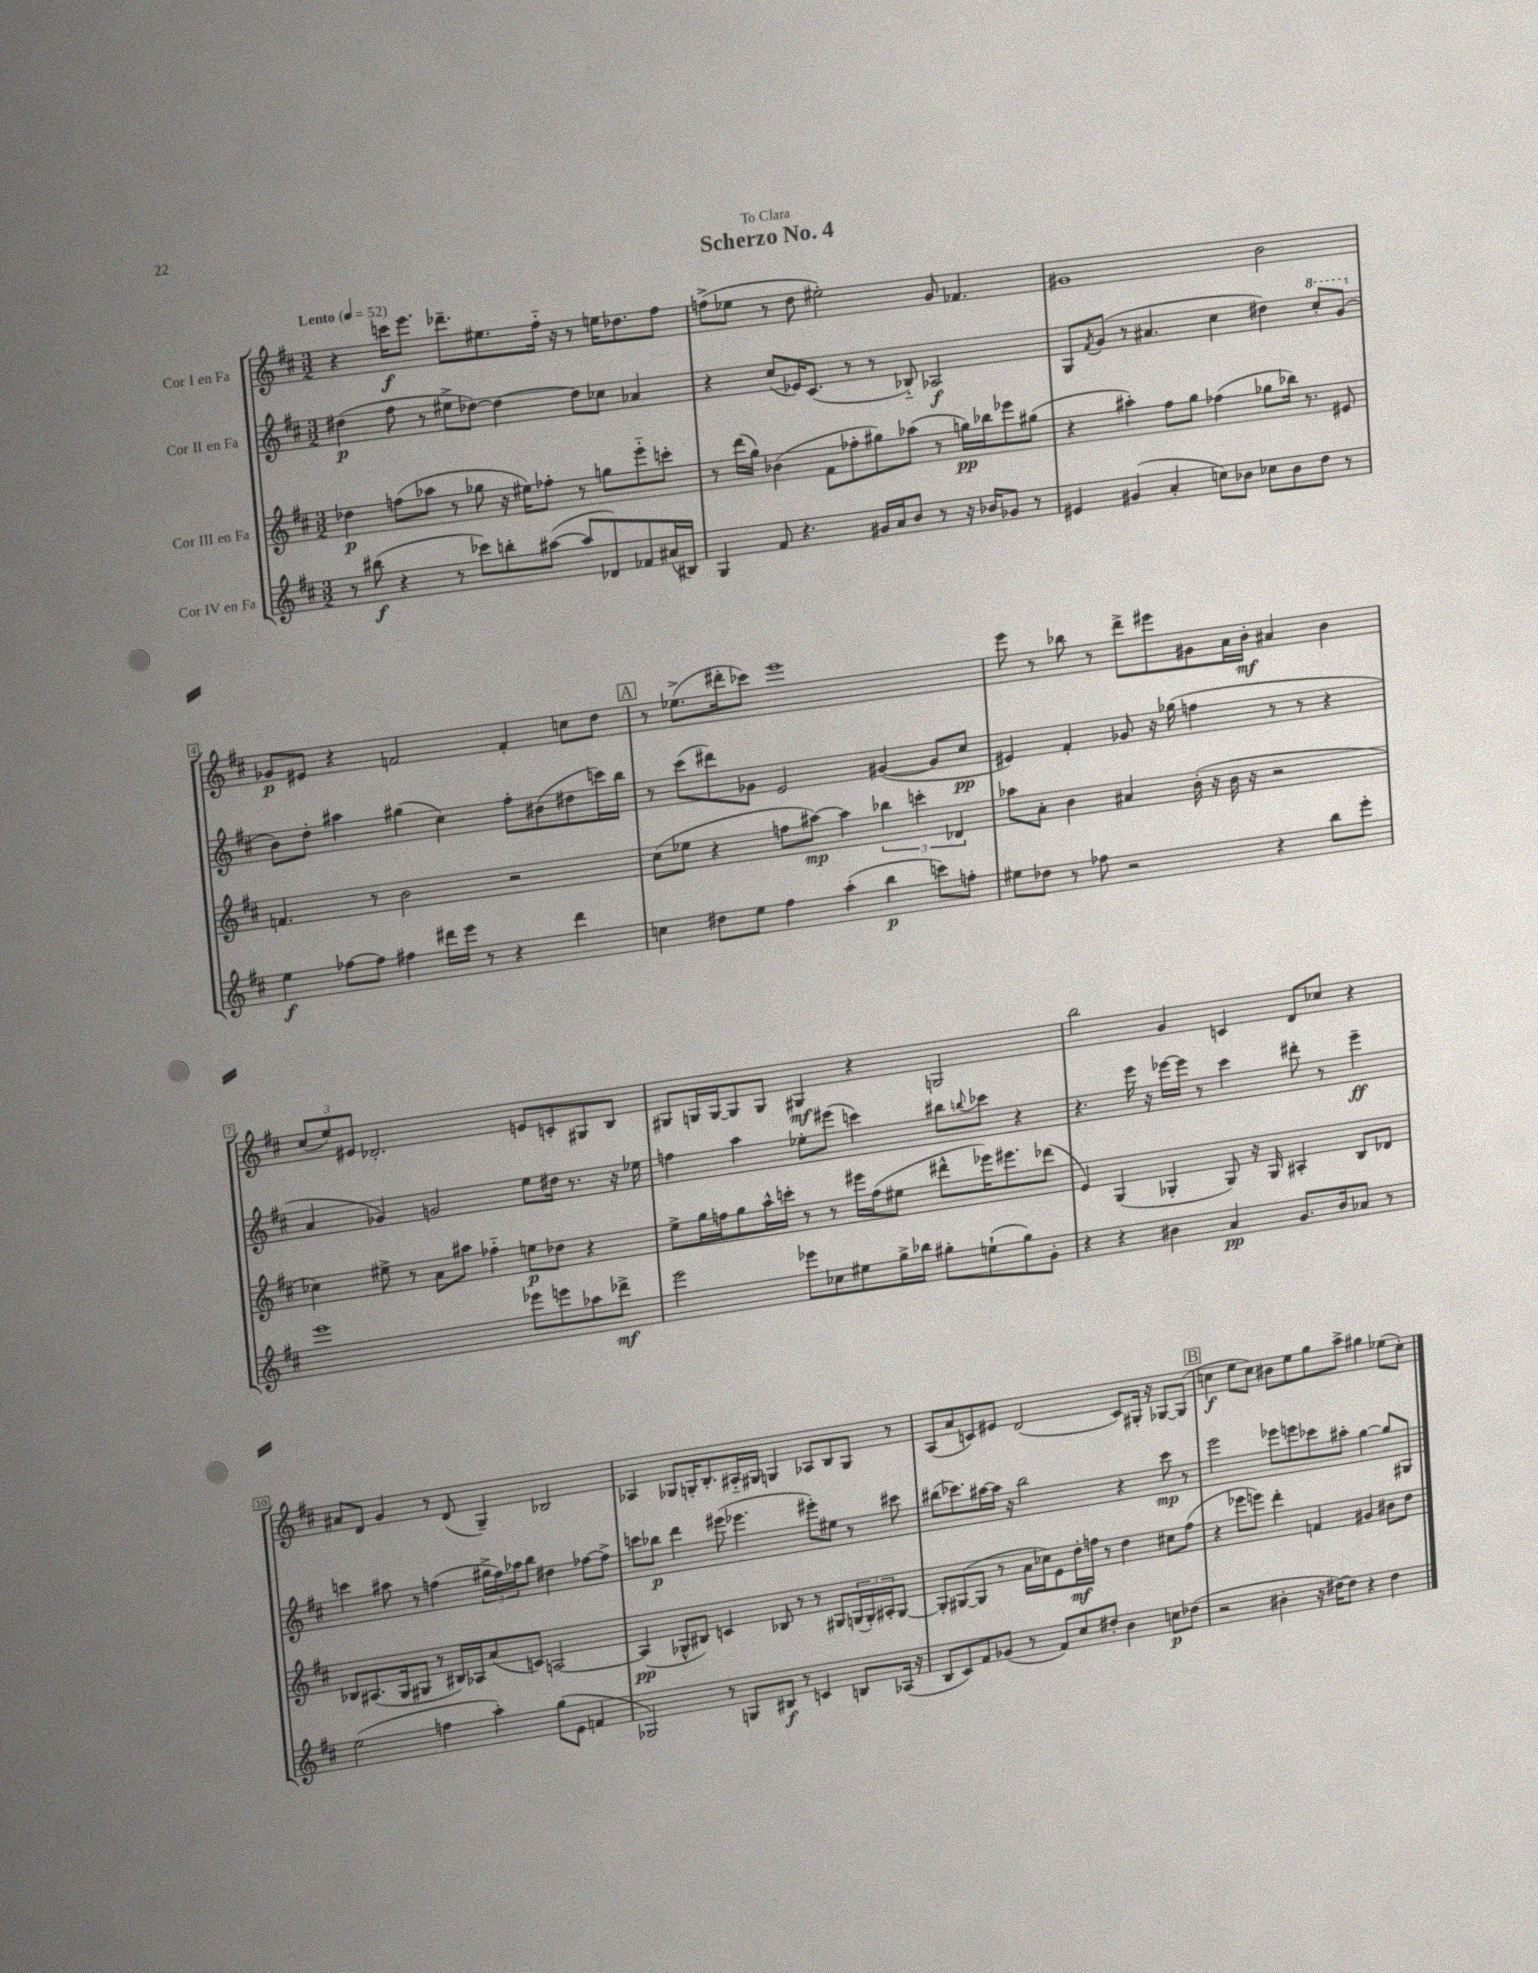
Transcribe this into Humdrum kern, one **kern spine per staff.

**kern	**kern	**kern	**kern
*staff4	*staff3	*staff2	*staff1
*clefG2	*clefG2	*clefG2	*clefG2
*k[f#c#]	*k[f#c#]	*k[f#c#]	*k[f#c#]
*M3/2	*M3/2	*M3/2	*M3/2
*MM52	*MM52	*MM52	*MM52
8r	4dd-	(4dd#	4r
(8bb#	.	.	.
4r	(8ff	8ff#	16ccc
.	.	.	8.eee
.	8aa-	8r	.
8r	8r	8ee#^	8.ddd-~
8ccc-)	8gg-	[8dd-)	.
.	.	.	8.ee#
8bb'	16r	4dd-_	.
.	16ee#)	.	.
([8aa#	8ff-'	.	16ff#'~
.	.	.	16r
8aa#]	8r	8dd-]	8r
8d-)	8gg	8cc-	16ee
.	.	.	8.dd-
8f-	8eee'~	4a-	.
(16a#	8ccc'	.	8ff#
16B#)	.	.	.
=	=	=	=
4G	8r	4r	(8ff^
.	(16ddd	.	8ee-
.	16gg)	.	.
8f#	(4b-	(8cc#	8r
4.r	.	16e-)	8dd
.	.	(8.c#	.
.	8f#	.	2ee#')
.	8ff-'	8r	.
16g#	8gg#)	8r	.
16a	.	.	.
8b	(8aa-	8B-'~)	.
8r	8r	2A-	8g
16r	16gg)	.	4.f-
16b-	16bb-	.	.
8g-	8eee-	.	.
8r	(8gg#	.	.
=	=	=	=
4e#	4r	8G	1g#
.	.	8qf#	.
.	.	(8g	.
(4g#	4aa#')	8r	.
.	.	4.a#	.
4a'	8ff#	.	.
.	8gg	.	.
8cc)	(4ff-	4cc#	.
8b-	.	.	.
8cc-	8gg-	4dd#)	2b
8b-	16bb-)	.	.
.	8.r	.	.
8dd	.	8ccc#'	.
8r	8e#	(8gg	.
=	=	=	=
4ee	4.f	8b)	8g-
.	.	8dd'	8e#
[8ff-	.	4aa#	4r
8ff-]	8r	.	.
4ff#	2b	(4gg#	2f
16ddd#	.	4cc#)	.
16eee	.	.	.
8r	.	.	.
4r	2r	8ff#'	4f'
.	.	(8b#	.
4ddd#	.	8dd#	8cc
.	.	16ccc)	8dd
.	.	16bb	.
=	=	=	=
4cc	(8cc#	8r	8r
.	8ee-	(8ccc#	(8.ee-^
8dd#	4r	8ddd#)	.
.	.	.	16ddd#'
8ee	.	8g-	8ccc-)
4ff#	8ff	2e	1eee
.	[8aa#)	.	.
(4aa'	4aa#]	.	.
4bb	6bb-	([4g#	.
.	6ccc'	.	.
8ccc)	.	8g#]	.
.	6d-	.	.
8ff'	.	8cc#	.
=	=	=	=
8ee#	8aa-	4e#)	8eee
8dd-	8a'	.	8r
8r	4b	4f#'	8bb-
8ff-	.	.	8r
2r	4a#	8g-	8ddd^
.	.	16r	8eee#
.	.	(16gg-	.
.	(16b'	4ff	8g#
.	16r	.	.
.	16b	.	16a
.	16r	.	16b'
4r	2r	8r	4a#
.	.	8r	.
8bb	.	4r	4b
8eee'	.	.	.
=	=	=	=
1eee	4cc-)	4a	(12cc#
.	.	.	12ee)
.	.	.	12e#
.	8ee#^	4g-)	2.d-'
.	8r	.	.
.	8a	2g	.
.	8aa#	.	.
.	4ff-'~	.	.
8eee-	8ee	8ee	8e
8eee	8dd-	16dd#	8c'
.	.	8.r	.
8aa-	4r	.	8G#
8ddd-^	.	16r	8B
.	.	16ee-	.
=	=	=	=
2eee	8ee^	4ff	8G#
.	16gg	.	16G
.	16ff	.	[16G
.	8gg	4aa	8G]
.	16aa^^	.	8G
.	16ccc'	.	.
8eee-	8r	8ee-'	4G#
8cc-	8r	(8eee#	.
8ee#	16eee#	4ccc)	4r
.	(16ff	.	.
16gg^	8ee#	.	.
16bb-	.	.	.
8gg#'	8ddd#^^	8bb#	2G
.	.	8qqbb	.
(8ee`	16eee-)	8ccc-	.
.	8.eee#	.	.
8gg#)	.	4r	.
8g'	(8ddd-	.	.
=	=	=	=
4r	4e)	4.r	2bb
4r	(4G	.	.
.	.	16eee	.
.	.	16r	.
4b#	4G-'	[16eee-	4g
.	.	16eee-]	.
.	.	8r	.
4a	8G-)	4ccc#	4c
.	16r	.	.
.	16G-	.	.
8.g	4A#'	8ddd#'	8d
.	.	8r	8cc-
16b#	.	.	.
8a-	8B	4eee-~	4r
8r	8d-	.	.
=	=	=	=
(2ee	8B-	4ccc	8a#
.	(8.A#	.	8d
.	.	8aa#	4g
.	16G	.	.
.	8G#	8r	.
4ff	8r	(4ff	8r
.	16B#)	.	(8d
.	16A-	.	.
4aa')	(8a	24gg#^	4G~)
.	.	24ff)	.
.	.	24aa-	.
.	8c)	8bb	.
(8gg	[2A	4dd#	2B-
8e	.	.	.
4f	.	[8ff-	.
.	.	8ff-^]	.
=	=	=	=
2G-)	(4A]	8ccc	4A-
.	.	8bb-	.
.	8G-^^	4ddd	8G-
.	8B#)	.	16G'
.	.	.	8.B'
8r	4c	(8eee#	.
8G	.	4.eee-	16A#'~
.	.	.	16G#
8B#	8B-	.	4G
8r	8r	.	.
4c	8r	8eee#')	8A-
.	8G#	8ee#	8B
8B	(24G	8r	8G
.	24G')	.	.
.	24A#'	.	.
(16A-	[8G	8ccc#	8r
16r	.	.	.
=	=	=	=
8B	8G']	(8bb#	(8A
8c#)	([8G#	8.ccc-)	8a
8f#	8G#]	.	8c)
.	.	[16aa#	.
(8g-	8r	16aa#]	8e#
.	.	16r	.
8r	16a	2bb#	(2d
.	16cc-)	.	.
8f#)	8e	.	.
8cc#	16dd'	.	.
.	16ff	.	.
8dd#'	8r	.	.
4b	4dd	4r	8c)
.	.	.	16G#'
.	.	.	16r
8cc	8cc#	8ccc-	[8G-
(8dd-	(8ff	8r	(8G-]
=	=	=	=
2r	4r	2eee	4cc
.	8eee-	.	8ee
.	8eee)	.	8cc)
4b#'	4ddd'	8eee-	8b#
.	.	8eee	8ee
16r	4f	8ccc-	8gg
[16dd#)	.	.	.
8dd#]	.	8aa#'	8aa^
4r	4g#	[4gg	4gg#
4dd#	8b#	8gg]	(8ee-
.	8dd	8G#	8cc')
==	==	==	==
*-	*-	*-	*-
